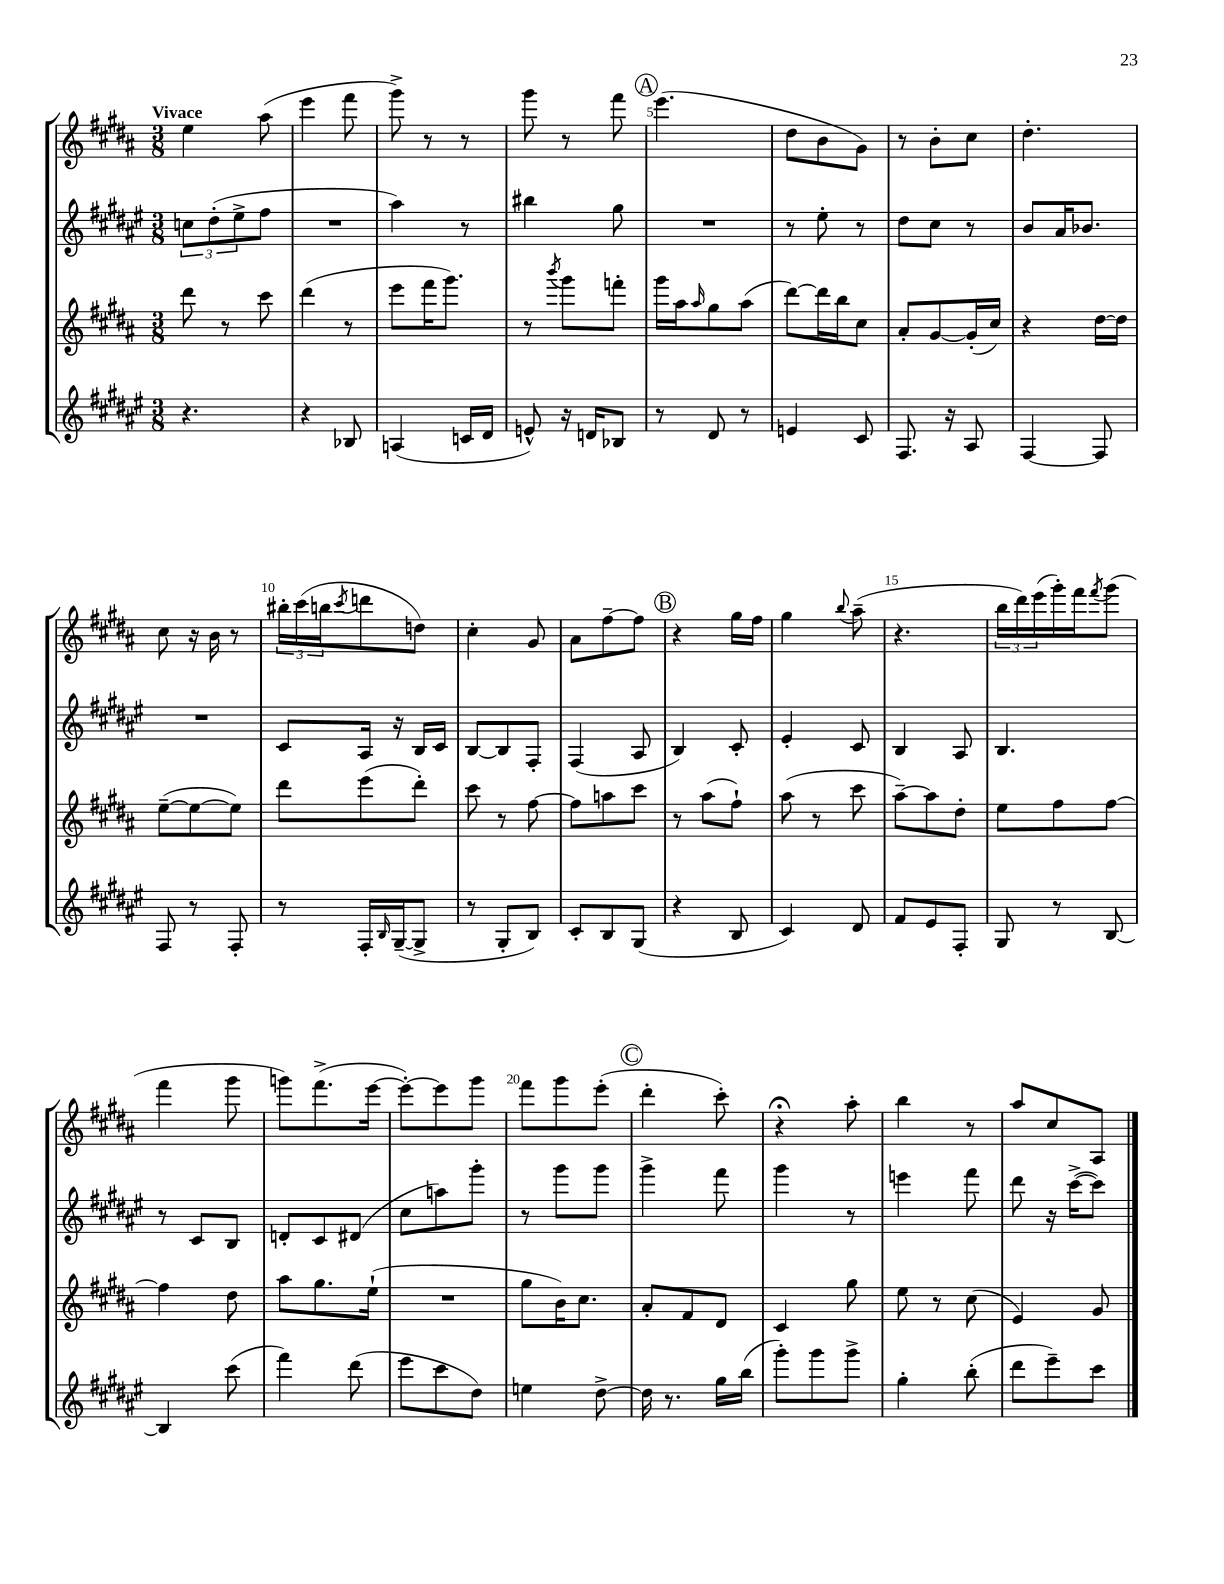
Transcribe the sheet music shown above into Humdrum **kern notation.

**kern	**kern	**kern	**kern
*part4	*part3	*part2	*part1
*staff4	*staff3	*staff2	*staff1
*clefG2	*clefG2	*clefG2	*clefG2
*k[f#c#g#d#a#e#]	*k[f#c#g#d#a#]	*k[f#c#g#d#a#e#]	*k[f#c#g#d#a#]
*M3/8	*M3/8	*M3/8	*M3/8
=1	=1	=1	=1
!	!	!	!LO:TX:a:B:t=Vivace
4.r	8ddd#\	12ccn\L	4ee\
.	.	(12dd#'\	.
.	8r	.	.
.	.	12ee#^\	.
.	8ccc#\	8ff#\J	(8aa#\
=2	=2	=2	=2
4r	(4ddd#\	4.r	4eee\
8B-X/	8r	.	8fff#\
=3	=3	=3	=3
(4An/	8eee\L	4aa#\)	8ggg#^\)
.	16fff#\K	.	8r
.	8.ggg#\J)	.	.
16cn/LL	.	8r	8r
16d#/JJ	.	.	.
=4	=4	=4	=4
8en^^/)	8r	4bb#X\	8ggg#\
.	8qbbb/	.	.
16r	8ggg#\L	.	8r
16dn/KL	.	.	.
8B-X/J	8fffn'\J	8gg#\	8fff#\
!!LO:REH:place=s1:t=A
=5	=5	=5	=5
8r	16ggg#\LL	4.r	(4.eee\
.	16aa#\J	.	.
.	16qqaa#/	.	.
8d#/	8gg#\	.	.
8r	(8aa#\J	.	.
=6	=6	=6	=6
4en/	[8ddd#\L)	8r	8dd#\L
.	16ddd#\L]	8ee#'\	8b\
.	16bb\J	.	.
8c#/	8cc#\J	8r	8g#\J)
=7	=7	=7	=7
8.F#/	8a#'/L	8dd#\L	8r
.	[8g#/	8cc#\J	8b'\L
16r	.	.	.
8A#/	(16g#'/L]	8r	8cc#\J
.	16cc#/JJ)	.	.
=8	=8	=8	=8
[4F#/	4r	8b/L	4.dd#'\
.	.	16a#/K	.
.	.	8.b-X/J	.
8F#/]	[16dd#\LL	.	.
.	16dd#\JJ]	.	.
!!LO:LB:g=z
=9	=9	=9	=9
8F#/	([8ee~\L	4.r	8cc#\
8r	8ee\_	.	16r
.	.	.	16b\
8F#'/	8ee\J])	.	8r
=10	=10	=10	=10
8r	8ddd#\L	8c#/L	24bb#X'\LL
.	.	.	(24ccc#\
.	.	.	24bbn\J
.	.	.	8qccc#/
16F#'/LL	(8eee\	16A#/Jk	8dddn\
16qqB/	.	.	.
([16G#~/J	.	16r	.
8G#^/J]	8ddd#'\J)	16B/LL	8ddn\J)
.	.	16c#/JJ	.
=11	=11	=11	=11
8r	8ccc#\	[8B/L	4cc#'\
8G#'/L	8r	8B/]	.
8B/J)	[8ff#\	8F#'/J	8g#/
=12	=12	=12	=12
8c#'/L	8ff#\L]	(4F#/	8a#\L
8B/	8aan\	.	[8ff#~\
(8G#/J	8ccc#\J	8A#/	8ff#\J]
!!LO:REH:place=s1:t=B
=13	=13	=13	=13
4r	8r	4B/)	4r
.	(8aa#\L	.	.
8B/	8ff#`\J)	8c#'/	16gg#\LL
.	.	.	16ff#\JJ
=14	=14	=14	=14
4c#/)	(8aa#\	4e#'/	4gg#\
.	8r	.	.
.	.	.	8qqbb/
8d#/	8ccc#\	8c#/	(8aa#~\
=15	=15	=15	=15
8f#/L	[8aa#~\L)	4B/	4.r
8e#/	8aa#\]	.	.
8F#'/J	8dd#'\J	8A#/	.
=16	=16	=16	=16
8G#/	8ee\L	4.B/	24bb\LL
.	.	.	24ddd#\)
.	.	.	(24eee\
8r	8ff#\	.	16ggg#'\)
.	.	.	16fff#\J
.	.	.	8qfff#/
[8B/	[8ff#\J	.	(8ggg#\J
!!LO:LB:g=z
=17	=17	=17	=17
4B/]	4ff#\]	8r	4fff#\
.	.	8c#/L	.
(8ccc#\	8dd#\	8B/J	8ggg#\
=18	=18	=18	=18
4fff#\)	8aa#\L	8dn'/L	8gggn\L)
.	8.gg#\	8c#/	(8.fff#^\
(8ddd#\	.	(8d#X/J	.
.	(16ee`\Jk	.	[16eee\Jk
=19	=19	=19	=19
8eee#\L	4.r	8cc#\L	8eee'\L_)
8ccc#\	.	8aan\)	8eee\]
8dd#\J)	.	8ggg#'\J	8ggg#\J
=20	=20	=20	=20
4een\	8gg#\L	8r	8fff#\L
.	16b\K)	8ggg#\L	8ggg#\
.	8.cc#\J	.	.
[8dd#^\	.	8ggg#\J	(8eee'\J
!!LO:REH:place=s1:t=C
=21	=21	=21	=21
16dd#\]	8a#'/L	4ggg#^\	4ddd#'\
8.r	.	.	.
.	8f#/	.	.
16gg#\LL	8d#/J	8fff#\	8ccc#'\)
(16bb\JJ	.	.	.
=22	=22	=22	=22
8ggg#'\L)	4c#/	4ggg#\	4r;<
8ggg#\	.	.	.
8ggg#^\J	8gg#\	8r	8aa#'\
=23	=23	=23	=23
4gg#'\	8ee\	4eeen\	4bb\
.	8r	.	.
(8bb'\	(8cc#\	8fff#\	8r
=24	=24	=24	=24
8ddd#\L	4e/)	8ddd#\	8aa#/L
8eee#~\)	.	16r	8cc#/
.	.	([16ccc#^\KL	.
8ccc#\J	8g#/	8ccc#\J])	8A#/J
==	==	==	==
*-	*-	*-	*-
